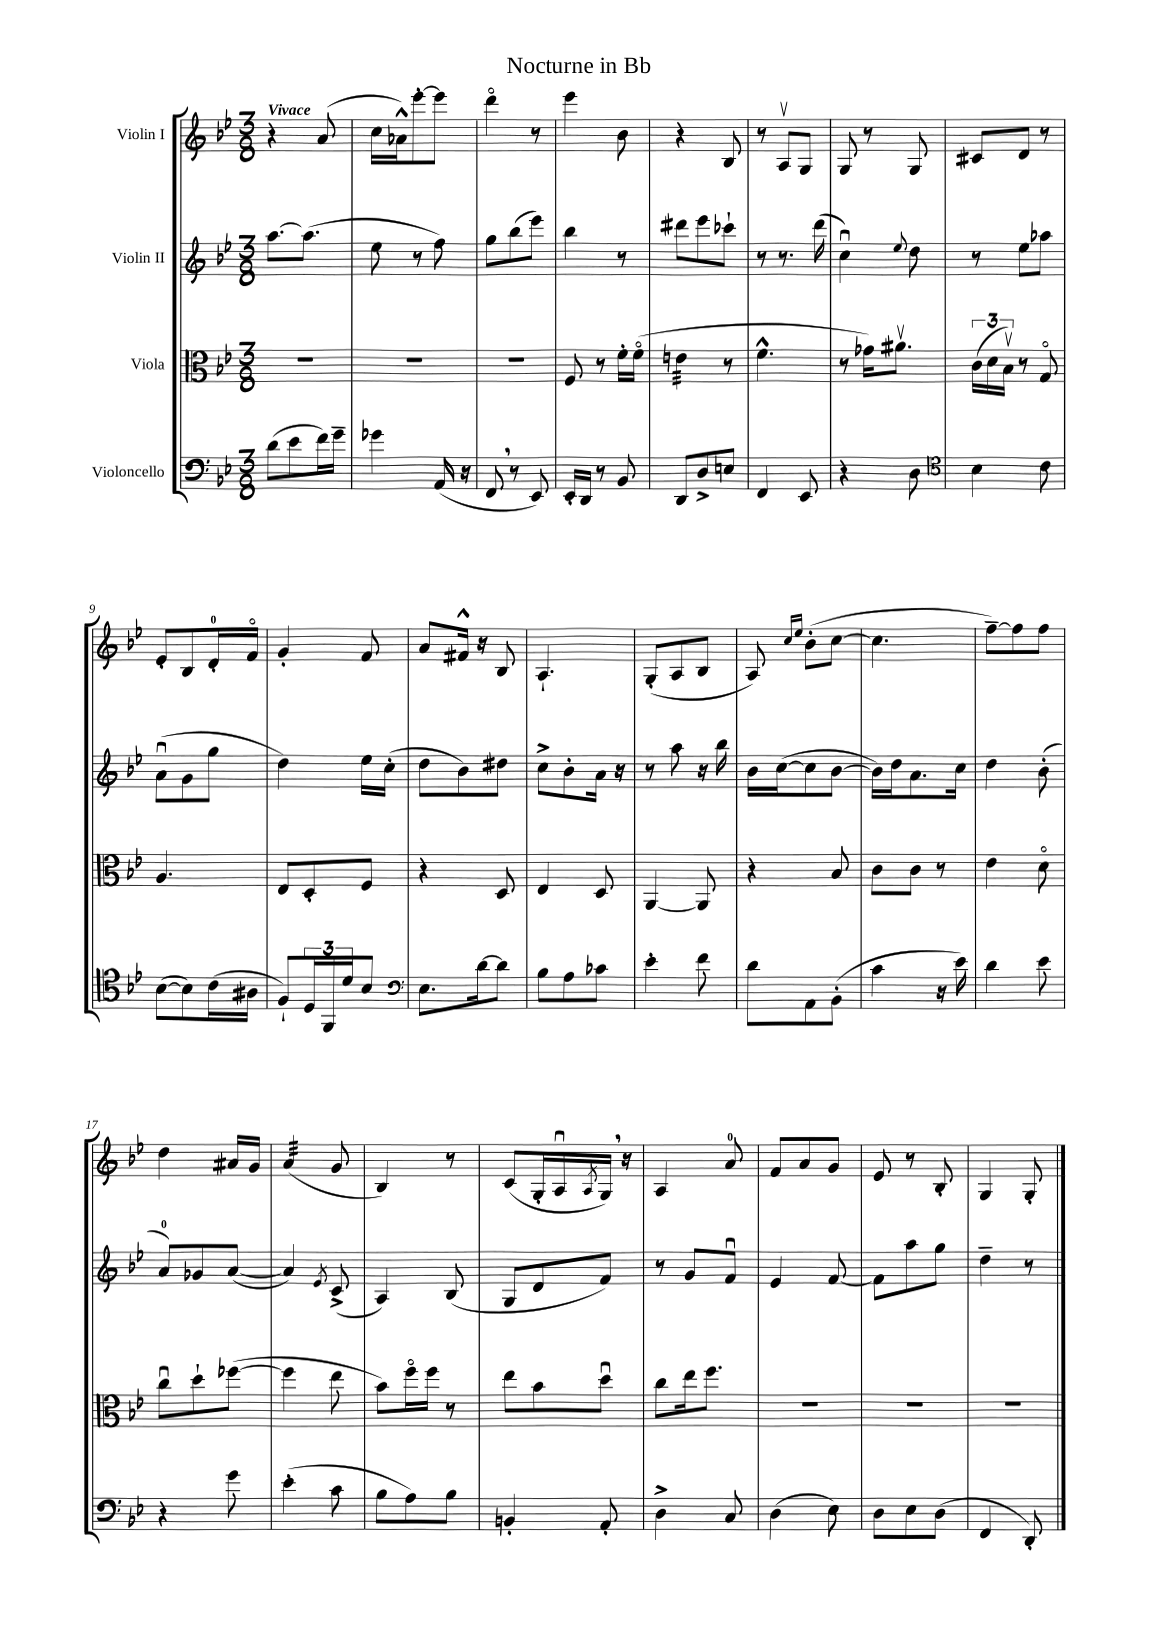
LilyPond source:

\header { title = "Nocturne in Bb" }
<<
\new StaffGroup <<
\new Staff = "s0" \with { instrumentName = "Violin I" } {
    \clef treble \key bes \major \numericTimeSignature \time 3/8 \tempo "Vivace"
    r4 a'8( |
    c''16 aes'16-^) ees'''8~-. ees'''8 |
    d'''4\flageolet r8 |
    ees'''4 bes'8 |
    r4 bes8 |
    r8 a8\upbow g8 |
    g8 r8 g8 |
    cis'8 d'8 r8 |
    ees'8-. bes8 d'16-0-. f'16\flageolet |
    g'4-. f'8 |
    a'8 fis'16-^ r16 bes8 |
    a4.-! |
    g8-.( a8 bes8 |
    a8) \grace { c''16 ees''16 } bes'8-.( c''8~ |
    c''4. |
    f''8~--) f''8 f''8 |
    d''4 ais'16 g'16 |
    a'4:32( g'8 |
    bes4) r8 |
    c'8( g16-. a16\downbow \acciaccatura { a8 } g16) \breathe r16 |
    a4 a'8-0 |
    f'8 a'8 g'8 |
    ees'8 r8 bes8-. |
    g4 g8-. \bar "|." |
}
\new Staff = "s1" \with { instrumentName = "Violin II" } {
    \clef treble \key bes \major \numericTimeSignature \time 3/8
    a''8.~ a''8.( |
    ees''8 r8 f''8) |
    g''8 bes''8( ees'''8) |
    bes''4 r8 |
    dis'''8 ees'''8 ces'''8-! |
    r8 r8. d'''16( |
    c''4\downbow) \appoggiatura { ees''8 } d''8 |
    r8 ees''8 aes''8 |
    a'8\downbow( g'8 g''8 |
    d''4) ees''16 c''16-.( |
    d''8 bes'8) dis''8 |
    c''8-> bes'8-. a'16 r16 |
    r8 a''8 r16 bes''16 |
    bes'16 c''16~( c''8 bes'8~ |
    bes'16) d''16 a'8. c''16 |
    d''4 bes'8-.( |
    a'8-0) ges'8 a'8~( |
    a'4) \acciaccatura { ees'8 } c'8->( |
    a4) bes8( |
    g8 d'8 f'8) |
    r8 g'8 f'8\downbow |
    ees'4 f'8~ |
    f'8 a''8 g''8 |
    d''4-- r8 \bar "|." |
}
\new Staff = "s2" \with { instrumentName = "Viola" } {
    \clef alto \key bes \major \numericTimeSignature \time 3/8
    R4. |
    R4. |
    R4. |
    f8 r8 f'16-. f'16\flageolet( |
    e'4:32 r8 |
    f'4.-^ |
    r8 ges'16) ais'8.\upbow |
    \tuplet 3/2 { c'16( d'16 bes16\upbow) } r8 g8\flageolet |
    a4. |
    ees8 d8-. f8 |
    r4 d8 |
    ees4 d8 |
    a,4~ a,8 |
    r4 bes8 |
    c'8 c'8 r8 |
    ees'4 d'8\flageolet |
    c''8\downbow d''8-! fes''8~( |
    fes''4 ees''8 |
    bes'8) f''16\flageolet f''16 r8 |
    ees''8 bes'8 d''8\downbow |
    c''8 ees''16 f''8. |
    R4. |
    R4. |
    R4. \bar "|." |
}
\new Staff = "s3" \with { instrumentName = "Violoncello" } {
    \clef bass \key bes \major \numericTimeSignature \time 3/8
    d'8( ees'8 f'16) g'16-- |
    ges'4 a,16( r16 |
    f,8 \breathe r8 ees,8) |
    ees,16-. d,16 r8 bes,8 |
    d,8 d8-> e8 |
    f,4 ees,8 |
    r4 d8 |
    \clef tenor bes4 c'8 |
    bes8~( bes8) c'16( ais16 |
    f8-!) \tuplet 3/2 { d16 f,16 d'16 } bes8 |
    \clef bass ees8. d'16~ d'8 |
    bes8 a8 ces'8 |
    ees'4-. f'8 |
    d'8 a,8 bes,8-.( |
    c'4 r16 ees'16) |
    d'4 ees'8 |
    r4 g'8 |
    ees'4-.( c'8 |
    bes8 a8) bes8 |
    b,4-. a,8-. |
    d4-> c8 |
    d4( ees8) |
    d8 ees8 d8( |
    f,4 d,8-.) \bar "|." |
}
>>
>>
